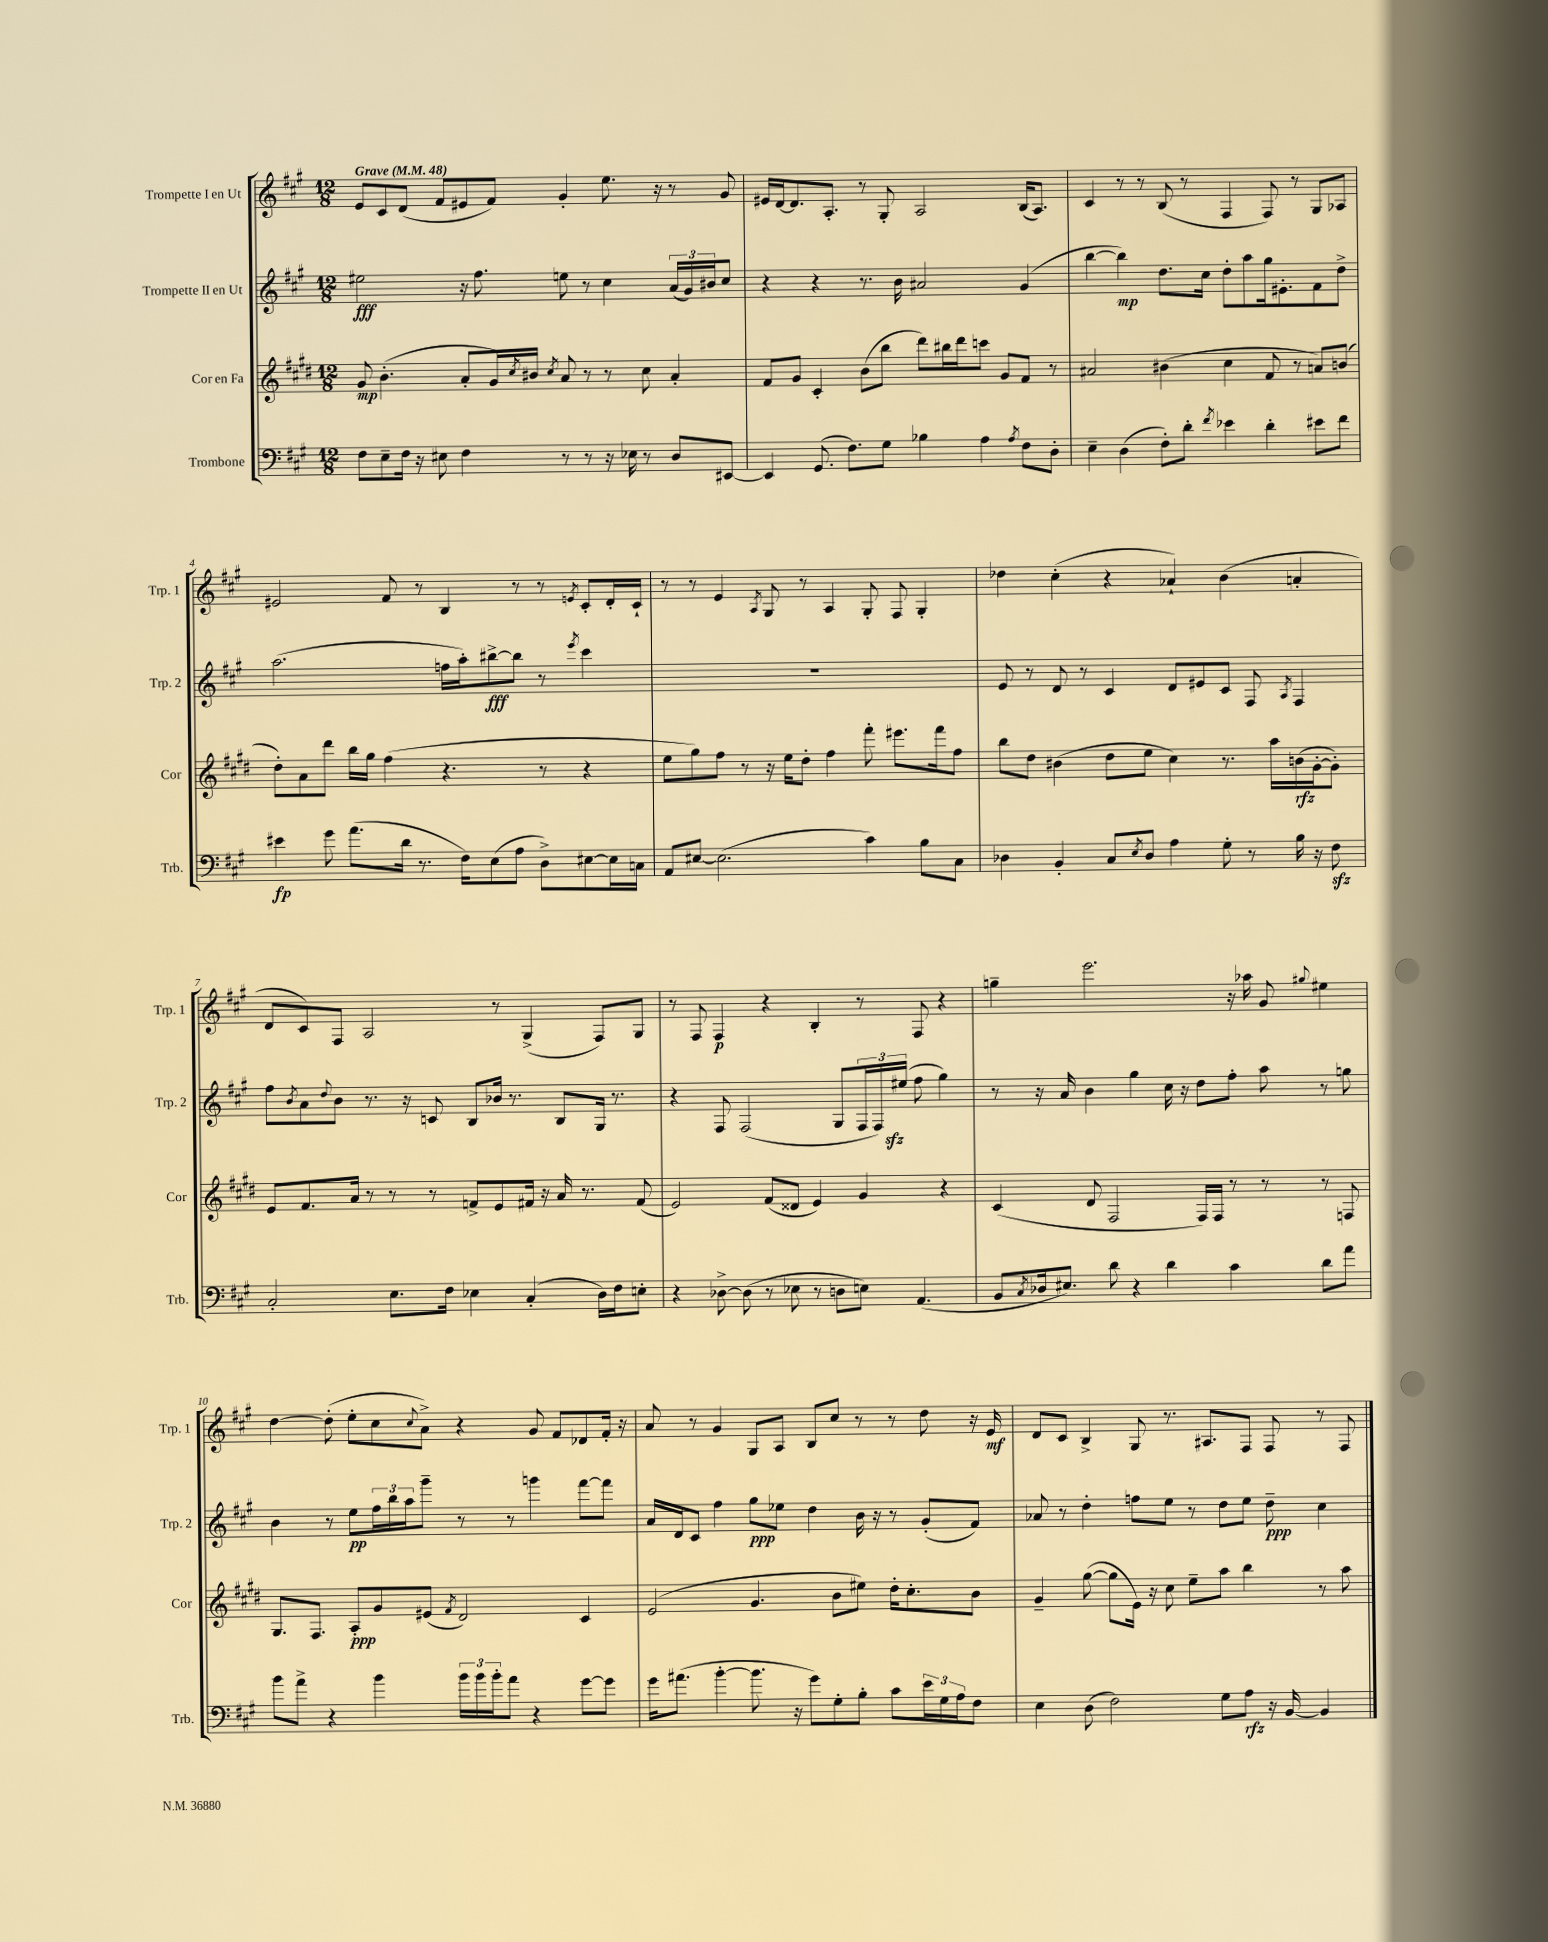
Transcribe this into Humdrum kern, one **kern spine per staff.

**kern	**kern	**kern	**kern
*staff4	*staff3	*staff2	*staff1
*clefF4	*clefG2	*clefG2	*clefG2
*k[f#c#g#]	*k[f#c#g#d#]	*k[f#c#g#]	*k[f#c#g#]
*M12/8	*M12/8	*M12/8	*M12/8
*MM48	*MM48	*MM48	*MM48
8F#	8g#	2ee#	8e
8E~	(4.b'	.	8c#
16F#	.	.	(8d
16r	.	.	.
8E#	.	.	8f#
4F#	8a'	16r	8e#
.	.	8.ff#	.
.	16g#)	.	8f#)
.	8qcc#	.	.
.	16b#	.	.
.	8qcc#	.	.
8r	8a	8ee	4g#'
8r	8r	8r	.
16r	8r	4cc#	8.ee
16E-	.	.	.
8r	8cc#	.	.
.	.	.	16r
8D	4a'	(24a	8r
.	.	24g#)	.
.	.	24b#	.
[8EE#	.	8cc#	8g#
=	=	=	=
4EE#]	8f#	4r	16e#
.	.	.	[16d
.	8g#	.	8.d]
(8.GG#	4c#'	4r	.
.	.	.	8.A'
8.F#)	.	.	.
.	(8b	8.r	8r
8G#	8bb	.	8G#'
.	.	16b	.
4B-	8ddd#)	2a#	2A
.	16bb#	.	.
.	16ddd#	.	.
4A	8ccc	.	.
.	8g#	.	.
8qA	.	.	.
8F#	8f#	(4g#	(16B
.	.	.	8.A)
8D'	8r	.	.
=	=	=	=
4E~	2a#	[4bb	4c#
(4D	.	4bb])	8r
.	.	.	8r
8F#')	(4b#	8.dd	(8B
8d'	.	.	8r
.	.	16cc#	.
8qf#	.	.	.
4e-	4cc#	8dd'	4F#
.	.	8aa	.
4d'	8f#	16gg#	8F#)
.	.	8.e#'	.
.	8r	.	8r
8e#	8a)	8f#	8G#
8f#	(8b	8dd^	8A-
=	=	=	=
4e#	8dd#')	(2.aa	2e#
.	8a	.	.
8g#	8ddd#	.	.
(8.a	16bb	.	.
.	16gg#	.	.
.	(4ff#	.	8f#
16d	.	.	.
8.r	.	.	8r
.	4.r	16ff	4B
16F#)	.	16aa')	.
(8E	.	[8bb#^	.
8A	.	8bb#]	8r
8D^)	8r	8r	8r
.	.	8qeee	8qe
[8E#	4r	4ccc#	8c#'
16E#]	.	.	16d'
16C	.	.	16c#`
=	=	=	=
8AA	8ee	1.r	8r
[8E#	8gg#)	.	8r
(2.E#]	8ff#	.	4e
.	8r	.	.
.	.	.	8qA
.	16r	.	8G#
.	16ee	.	.
.	8dd#'	.	8r
.	4ff#	.	4A
4c#)	8fff#'	.	8G#'
.	8.eee#	.	8F#
8B	.	.	4G#'
.	16fff#	.	.
8C#	8ff#	.	.
=	=	=	=
4D-	8bb	8e	4dd-
.	8dd#	8r	.
4BB'	(4b#	8d	(4cc#'
.	.	8r	.
8C#	8dd#	4c#	4r
8qE	.	.	.
8D-	8ee	.	.
4A	4cc#)	8d	4a-`)
.	.	8e#	.
8G#'	8.r	8c#	(4b
8r	.	8F#	.
.	16aa	.	.
.	.	8qA	.
16B	(16b	4F#	4a'
16r	[16g#'	.	.
8F#	8g#'])	.	.
=	=	=	=
2C#'	8e	8ff#	8d
.	.	8qb	.
.	8.f#	8a	8c#)
.	.	8qqdd	.
.	.	8b	8F#
.	16a	.	.
.	8r	8.r	2A
8.E	8r	.	.
.	.	16r	.
.	8r	8c	.
16F#	.	.	.
4E-	8f^	8B	.
.	8e	16b-	8r
.	.	8.r	.
(4C#'	16f#	.	(4G#^
.	16r	.	.
.	16a	8B	.
.	8.r	.	.
16D)	.	16G#	8F#)
16F#	.	8.r	.
8E'	(8f#	.	8G#
=	=	=	=
4r	2e)	4r	8r
.	.	.	8F#
[8D-^	.	8F#	4F#
(8D-]	.	(2F#	.
8r	(8f#	.	4r
8E-	8d##	.	.
8r	4e)	.	4B'
8D	.	8G#	.
8E)	4g#	24F#	8r
.	.	24F#)	.
.	.	(24ee#	.
(4.AA	.	8ff#	8F#
.	4r	4gg#)	4r
=	=	=	=
8BB	(4c#	8r	4gg~
8qC#	.	.	.
16D-	.	16r	.
8.E#)	.	16a	.
.	8d#	4b	2.eee
8d	2F#	.	.
4r	.	4gg#	.
4d	.	16cc#	.
.	.	16r	.
.	16F#)	8dd	.
.	16F#	.	.
4c#	8r	8ff#'	16r
.	.	.	16aa-
.	8r	8aa	8g#
.	.	.	8qqgg#
8d	8r	8r	4ee#
8a	8F	8gg	.
=	=	=	=
8b	8.G#	4b	[4dd
8a^	.	.	.
.	8.F#	.	.
4r	.	8r	(8dd']
.	8A'	8ee	8ee'
4b	8g#	24ff#	8cc#
.	.	24bb	.
.	.	24aa	.
.	.	.	8qqcc#
.	(8e#	8ggg#~	8a^)
.	8qf#	.	.
24b	2d#)	8r	4r
24b	.	.	.
24b'	.	.	.
8a	.	8r	.
4r	.	4ggg	8g#
.	.	.	8f#
[8g#	4c#	[8fff#	8d-
8g#]	.	8fff#]	16f#'
.	.	.	16r
=	=	=	=
16g#	(2e	16a	8a
(8.a#	.	16d	.
.	.	8c#	8r
[4b'	.	4ff#	4g#
8.b]	4.g#	8gg#	8G#
.	.	8ee-	8A
16r	.	.	.
8g#)	.	4dd	8B
8G#'	8b	.	8cc#
8B'	8ee#)	16b	8r
.	.	16r	.
8c#	16dd#'	8r	8r
.	8.cc#'	.	.
24e	.	(8g#'	8dd
24G#	.	.	.
24A	.	.	.
8F#	8b	8f#)	16r
.	.	.	16e
=	=	=	=
4E	4g#~	8a-	8d
.	.	8r	8c#
(8D	([8gg#	4dd'	4B^
2F#)	8gg#]	.	.
.	16e)	8ff	8G#
.	16r	.	.
.	8cc#	8ee	8.r
.	8ee~	8r	.
.	.	.	8.A#
8G#	8aa	8dd	.
8A	4bb	8ee	8F#
16r	.	8dd~	8F#
[16BB	.	.	.
4BB]	8r	4cc#	8r
.	8aa	.	8F#
==	==	==	==
*-	*-	*-	*-
